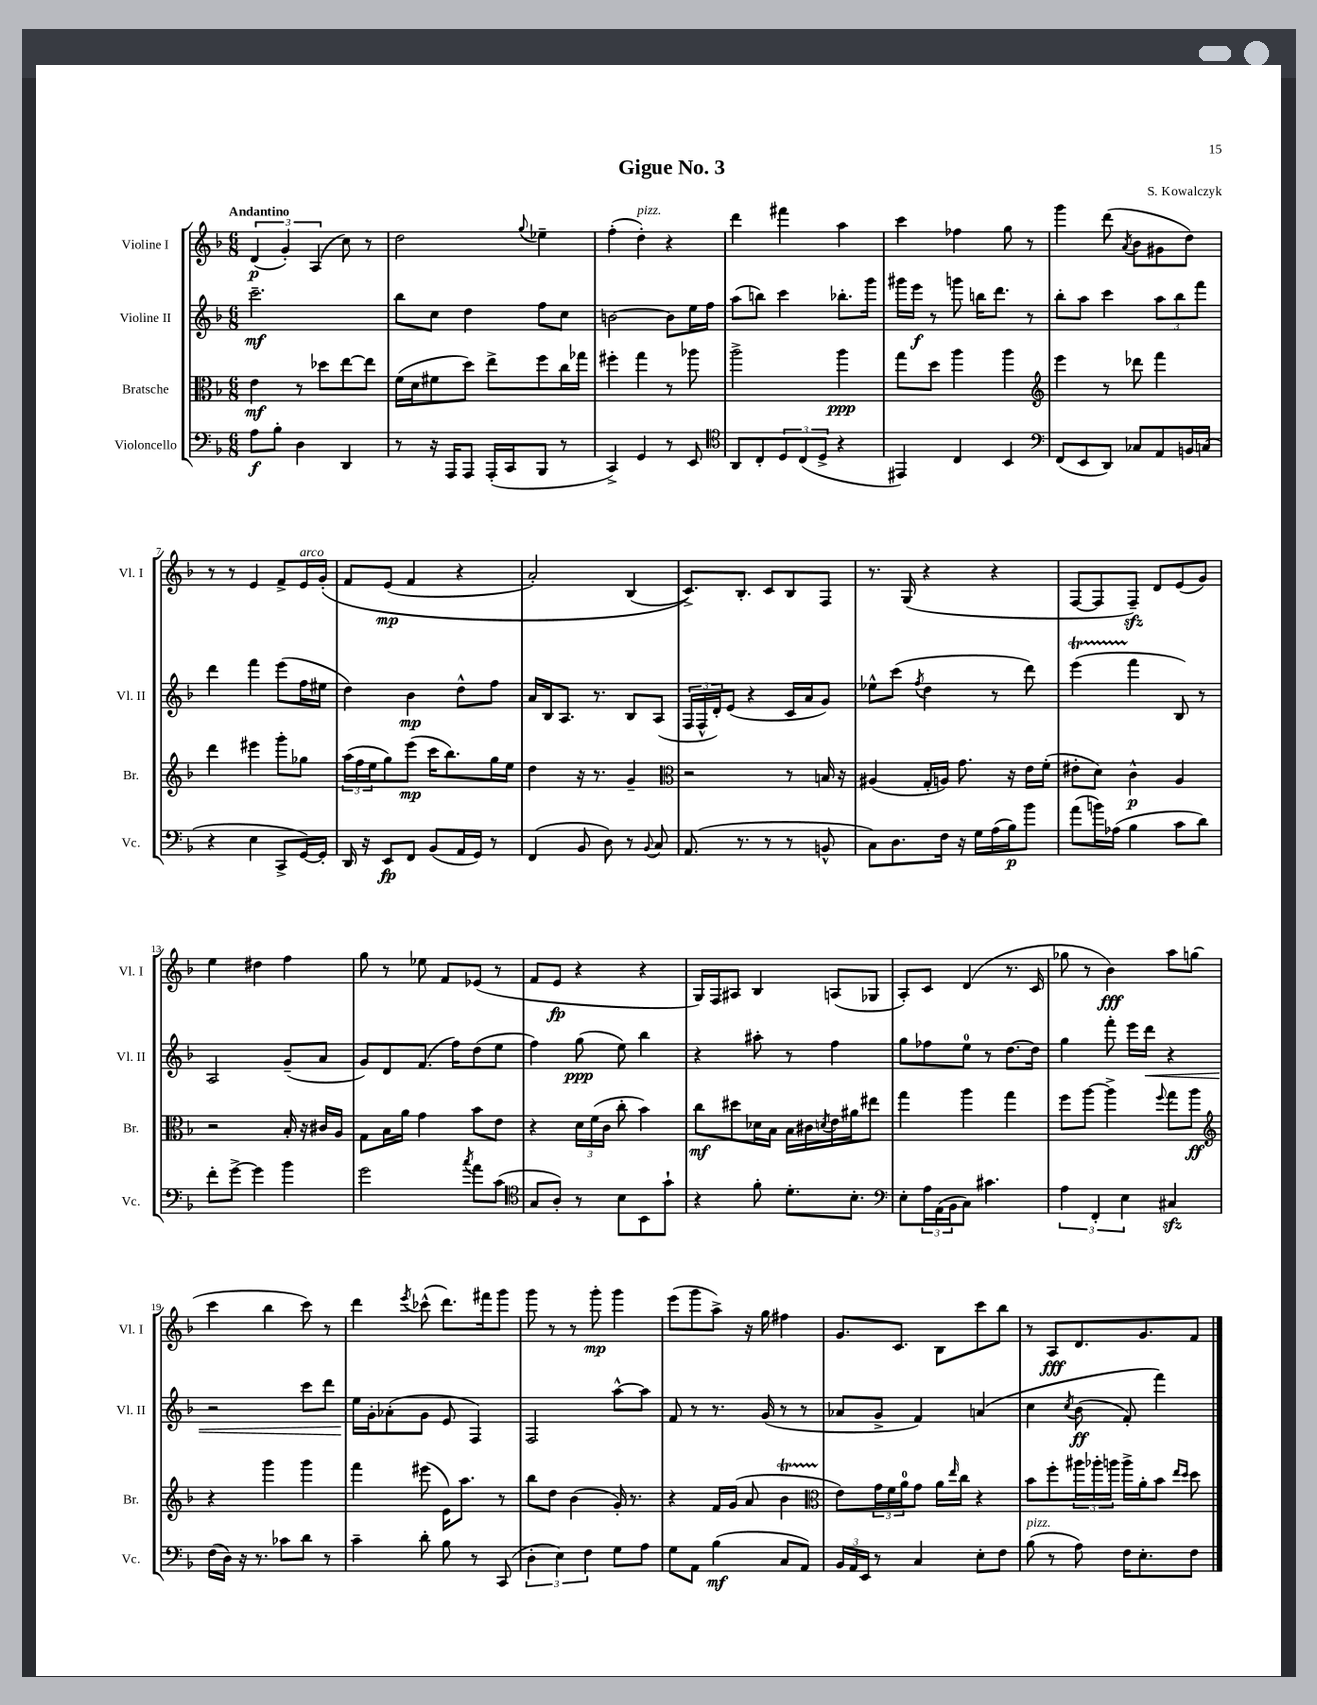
\header { title = "Gigue No. 3" composer = "S. Kowalczyk" }
<<
\new StaffGroup <<
\new Staff = "s0" \with { instrumentName = "Violine I" shortInstrumentName = "Vl. I" } {
    \clef treble \key f \major \numericTimeSignature \time 6/8 \tempo "Andantino"
    \tuplet 3/2 { d'4\p( g'4-.) a4( } c''8) r8 |
    d''2 \appoggiatura { g''8 } ees''4-- |
    f''4-.( d''4-.^\markup { \italic "pizz." }) r4 |
    d'''4 fis'''4 a''4 |
    c'''4 fes''4 g''8 r8 |
    g'''4 d'''8( \acciaccatura { a'8 } bes'8 gis'8 d''8) |
    r8 r8 e'4 f'8-> e'16^\markup { \italic "arco" } g'16-.\( |
    f'8 e'8\mp( f'4 r4 |
    a'2-.) bes4( |
    c'8.->)\) bes8.-. c'8 bes8 f8 |
    r8. g16( r4 r4 |
    f8~ f8 f8--\sfz) d'8 e'8( g'8) |
    e''4 dis''4 f''4 |
    g''8 r8 ees''8 f'8 ees'8( r8 |
    f'8 e'8\fp r4 r4 |
    g16) f16 ais8 bes4 a8( ges8 |
    a8-.) c'8 d'4( r8. c'16 |
    ges''8 r8 bes'4\fff) a''8 g''8( |
    c'''4 bes''4 c'''8) r8 |
    d'''4 \acciaccatura { e'''8 } ces'''8-^( d'''8.) fis'''16 g'''8 |
    g'''8 r8 r8 g'''8-.\mp g'''4 |
    e'''8( g'''8 a''8->) r16 g''16 fis''4 |
    g'8. c'8. bes8 c'''8 bes''8 |
    r8 a8\fff d'8. g'8. f'8 \bar "|." |
}
\new Staff = "s1" \with { instrumentName = "Violine II" shortInstrumentName = "Vl. II" } {
    \clef treble \key f \major \numericTimeSignature \time 6/8
    c'''2.--\mf |
    bes''8 c''8 d''4 f''8 c''8 |
    b'2~ b'8 e''16 f''16 |
    a''8( b''8) c'''4 bes''8.-. g'''16 |
    gis'''16 e'''16\f r8 g'''8 b''16 d'''8. r8 |
    bes''8-. a''8 c'''4 \tuplet 3/2 { a''8 bes''8 f'''8 } |
    d'''4 f'''4 e'''8( f''16 eis''16 |
    d''4) bes'4\mp d''8-^ f''8 |
    a'16 bes16 a8. r8. bes8 a8( |
    \tuplet 3/2 { f16 f16-^ d'16-.) } e'8( r4 c'16 a'16 g'8) |
    ees''8-^ c'''8( \acciaccatura { f''8 } d''4 r8 d'''8) |
    e'''4\startTrillSpan( f'''4\stopTrillSpan bes8) r8 |
    a2 g'8--( a'8 |
    g'8) d'8 f'8.( f''16) d''8( e''8 |
    f''4) g''8\ppp( e''8) bes''4 |
    r4 ais''8-. r8 f''4 |
    g''8 fes''8 e''8-0 r8 d''8.~ d''16 |
    g''4 f'''8-. e'''16 d'''16\< r4 |
    r2 c'''8 d'''8 |
    e''16\! g'16-. aes'8-.( g'8 e'8 f4) |
    f2 a''8~-^ a''8 |
    f'8 r8 r8. g'16( r8 r8 |
    aes'8 g'8-> f'4) a'4\( |
    c''4 \acciaccatura { c''8 } bes'8\ff( f'8-.) f'''4\) \bar "|." |
}
\new Staff = "s2" \with { instrumentName = "Bratsche" shortInstrumentName = "Br." } {
    \clef alto \key f \major \numericTimeSignature \time 6/8
    e'4\mf r8 des''8 e''8~ e''8 |
    f'16( d'16 fis'8 d''8) e''8-> f''8 c''16 ges''16 |
    fis''4-. g''4 r8 aes''8 |
    a''2-> a''4\ppp |
    g''8 d''8 a''4 a''4 |
    \clef treble e'''4 r8 des'''8 f'''4 |
    d'''4 eis'''4 g'''8-. ges''8 |
    \tuplet 3/2 { a''16( f''16 e''16 } g''8) e'''8\mp( c'''16 bes''8.) g''16 e''16 |
    d''4 r16 r8. g'4-- |
    \clef alto r2 r8 b16 r16 |
    ais4( g16-. a16) g'8. r16 e'16 f'16-.( |
    eis'8-. d'8) c'4-^\p a4 |
    r2 bes16-. r16 cis'16 a16 |
    g8 bes16 a'16 g'4 bes'8 e'8 |
    r4 \tuplet 3/2 { d'16 f'16( c'16 } c''8-. bes'4) |
    c''8\mf dis''8 des'16 bes16 bes16 cis'16 \acciaccatura { d'8 } e'16 ais'16 eis''8 |
    g''4 a''4 g''4 |
    f''8 a''8~ a''4-> \appoggiatura { f''8 } g''8 a''8\ff |
    \clef treble r4 g'''4 g'''4 |
    f'''4 eis'''8( e'16) a''8. r8 |
    bes''8 d''8 bes'4( g'16-.) r8. |
    r4 f'16 g'16( a'8 bes'4\startTrillSpan |
    \clef alto e'8\stopTrillSpan) \tuplet 3/2 { g'16 f'16 a'16-0 } g'8 a'16 \grace { e''16 } c''16 r4 |
    bes'8 f''8-. \tuplet 3/2 { ais''16 aes''16-. a''16 } a''16-> a'16-. bes'8 \grace { e''16 d''16 } d''8 \bar "|." |
}
\new Staff = "s3" \with { instrumentName = "Violoncello" shortInstrumentName = "Vc." } {
    \clef bass \key f \major \numericTimeSignature \time 6/8
    a8\f bes8-. d4 d,4 |
    r8 r16 a,,16 a,,8 a,,16-.( c,16 bes,,8 r8 |
    c,4->) g,4 r8 e,8 |
    \clef tenor a,8 c8-. \tuplet 3/2 { d8 c8( d8-> } r4 |
    eis,4) c4 bes,4 |
    \clef bass f,8( e,8 d,8) ces8 a,8 b,16 c16( |
    r4 e4 c,8-> g,16~) g,16-. |
    d,16 r16 e,8\fp f,8 bes,8( a,16 g,16) r8 |
    f,4( bes,8 d8) r8 \appoggiatura { bes,8 } c8 |
    a,8.( r8. r8 r8 b,8-^ |
    c8) d8. f16 r16 g16 a16( bes16\p) bes'8 |
    a'8( b'16) aes16( bes4 c'8 d'8) |
    f'8-. g'8~-> g'4 bes'4 |
    g'2 \acciaccatura { c''8 } a'8 c'8( |
    \clef tenor g8 a8-.) r8 bes8 bes,8 g'8-! |
    r4 f'8-. d'8.-. bes8.-. |
    \clef bass e8-. \tuplet 3/2 { a16 a,16( bes,16 } c8) cis'4. |
    \tuplet 3/2 { a4 f,4-. e4 } cis4\sfz |
    f16( d16) r16 r8. ces'8 d'8 r8 |
    c'4-- d'8-. bes8 r8 c,8( |
    \tuplet 3/2 { d4-. e4) f4 } g8 a8 |
    g8 a,8 bes4\mf( c8 a,8) |
    \tuplet 3/2 { bes,16 a,16 e,16 } r8 c4 e8-. f8 |
    bes8^\markup { \italic "pizz." }( r8 a8) f16 e8.-. f8 \bar "|." |
}
>>
>>
